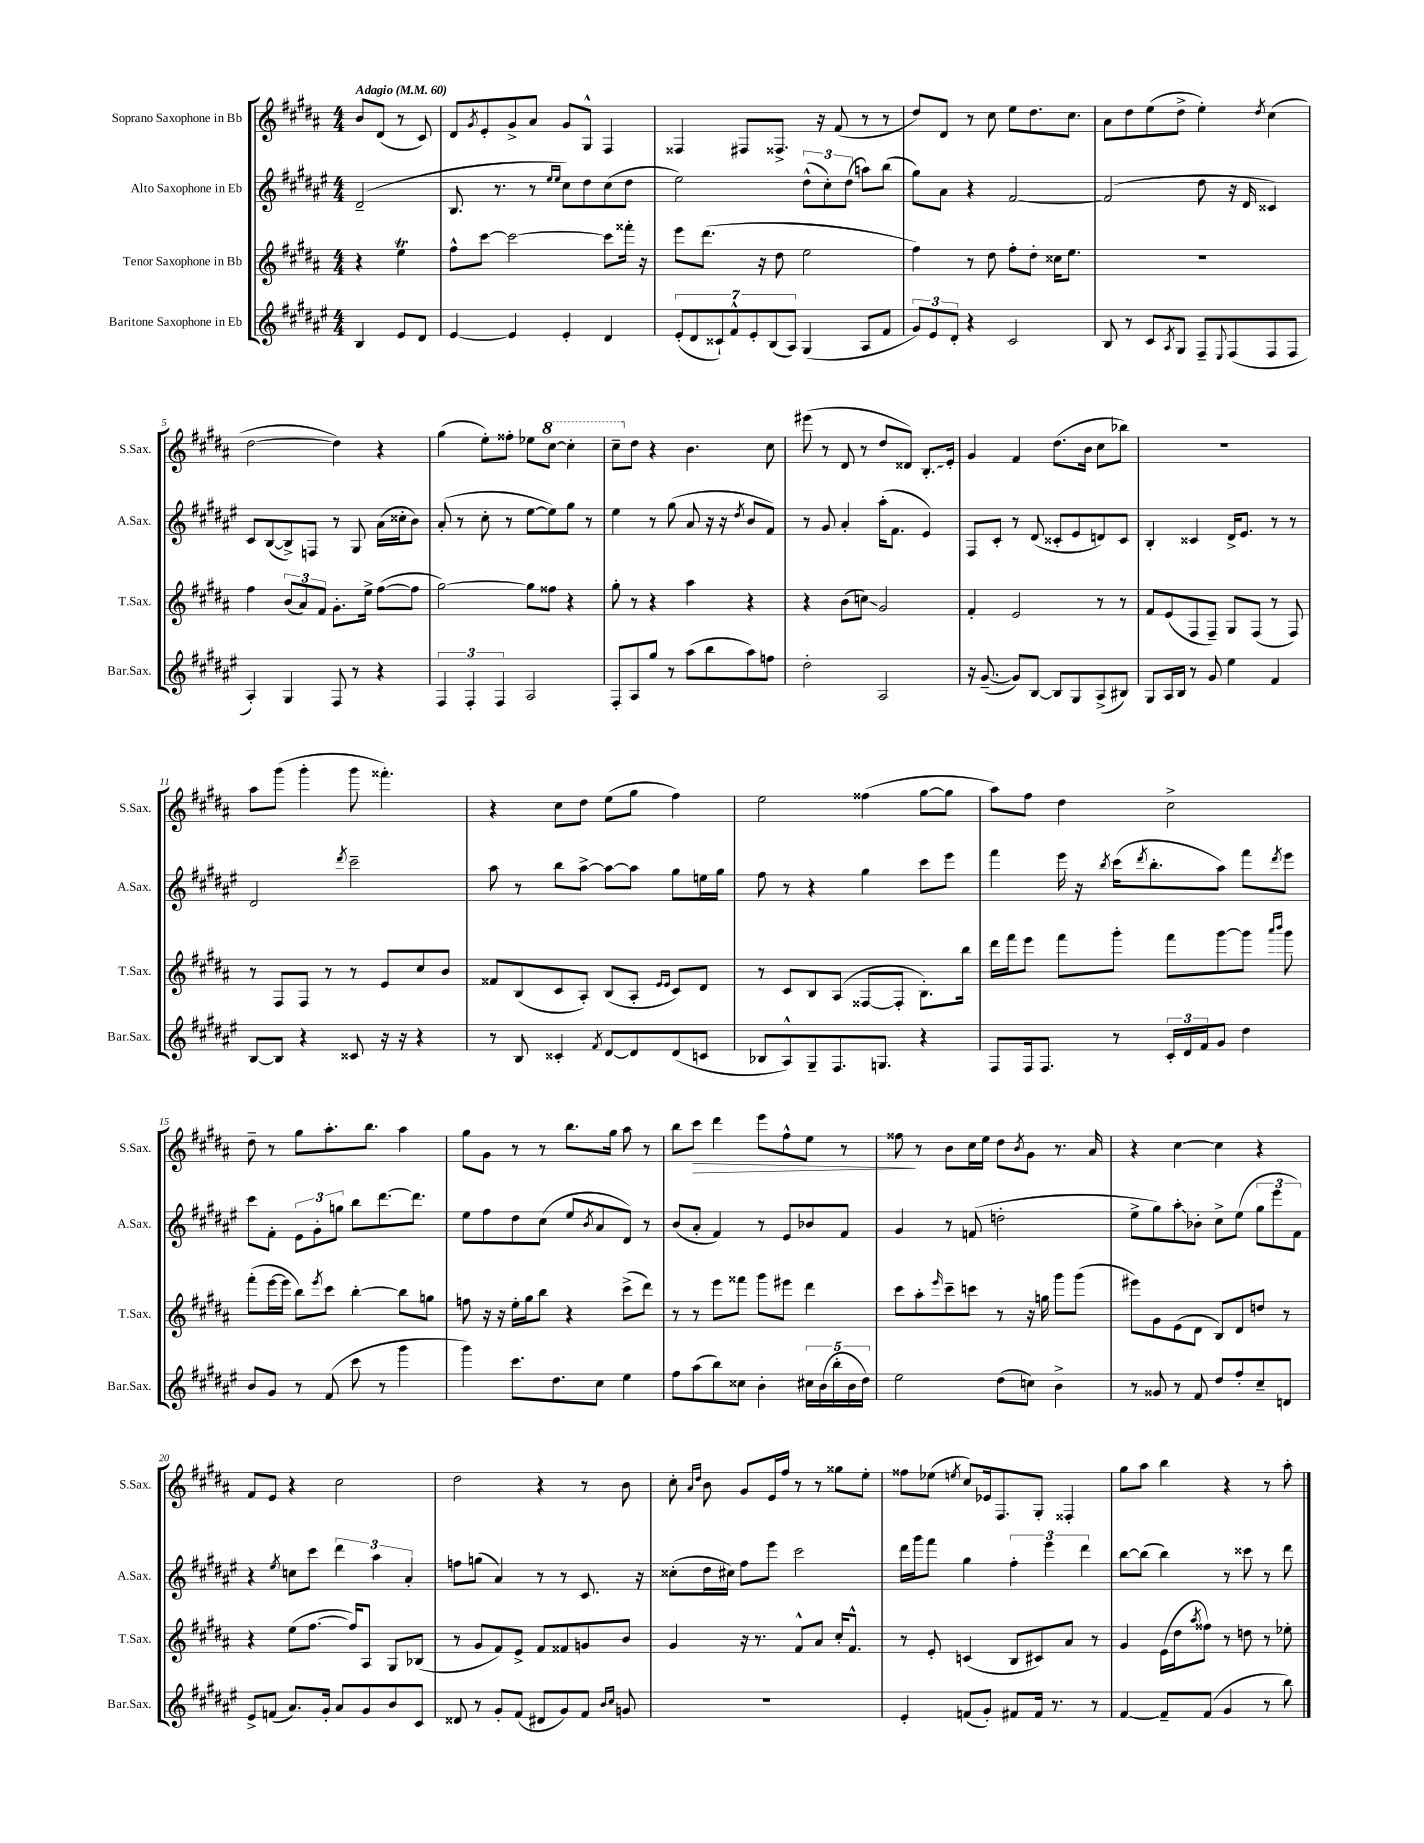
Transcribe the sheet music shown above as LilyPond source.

<<
\new StaffGroup <<
\new Staff = "s0" \with { instrumentName = "Soprano Saxophone in Bb" shortInstrumentName = "S.Sax." } {
    \clef treble \key b \major \numericTimeSignature \time 4/4 \partial 2 \tempo "Adagio" 4 = 60
    b'8 dis'8( r8 cis'8) |
    dis'8 \acciaccatura { gis'8 } e'8-. gis'8-> ais'8 gis'8 gis8-^ fis4 |
    fisis4 fis8 fisis8.-> r16 fis'8( r8 r8 |
    dis''8) dis'8 r8 cis''8 e''8 dis''8. cis''8. |
    ais'8 dis''8 e''8( dis''8-> e''4-.) \acciaccatura { dis''8 } cis''4( |
    dis''2~ dis''4) r4 |
    gis''4( e''8-.) fisis''8-. ees''8 \ottava #1 cis'''8~ cis'''4-. |
    cis'''8-- \ottava #0 dis''8 r4 b'4. cis''8 |
    eis'''8( r8 dis'8 r8 dis''8 disis'8) \once \override Glissando.style = #'zigzag b8.-.\glissando e'16-. |
    gis'4 fis'4 dis''8.( b'16 cis''8 bes''8) |
    R1 |
    ais''8 gis'''8( gis'''4-. gis'''8 fisis'''4.-.) |
    r4 cis''8 dis''8 e''8( gis''8 fis''4) |
    e''2 fisis''4( gis''8~ gis''8 |
    ais''8) fis''8 dis''4 cis''2-> |
    dis''8-- r8 gis''8 ais''8.-. b''8. ais''4 |
    gis''8 gis'8 r8 r8 b''8. gis''16 ais''8 r8 |
    b''8 cis'''8\> dis'''4 e'''8 fis''8-^ e''8 r8 |
    fisis''8\! r8 b'8 cis''16 e''16 dis''8 \acciaccatura { b'8 } gis'8 r8. ais'16 |
    r4 cis''4~ cis''4 r4 |
    fis'8 e'8 r4 cis''2 |
    dis''2 r4 r8 b'8 |
    cis''8-. \grace { ais'16 dis''16 } b'8 gis'8 e'16 fis''16 r8 r8 gisis''8 e''8-. |
    fisis''8 ees''8( \acciaccatura { e''8 } cis''8) ees'16 fis8. gis8-. fisis4-. |
    gis''8 ais''8 b''4 r4 r8 ais''8-. \bar "|." |
}
\new Staff = "s1" \with { instrumentName = "Alto Saxophone in Eb" shortInstrumentName = "A.Sax." } {
    \clef treble \key fis \major \numericTimeSignature \time 4/4 \partial 2
    dis'2--( |
    b8. r8. r8 \grace { eis''16 eis''16 } cis''8) dis''8 cis''8( dis''8 |
    eis''2) \tuplet 3/2 { dis''8-^( cis''8-.) dis''8( } a''8) b''8( |
    gis''8) ais'8 r4 fis'2~ |
    fis'2( dis''8 r16 dis'16 cisis'4) |
    cis'8 b8~( b8->) f8 r8 gis8 ais'16( cisis''16-. b'8) |
    ais'8-.( r8 cis''8-. r8 eis''8~ eis''8) gis''8 r8 |
    eis''4 r8 gis''8( ais'8 r16 r16 \acciaccatura { dis''8 } b'8 fis'8) |
    r8 gis'8 ais'4-. ais''16-.( fis'8. eis'4) |
    fis8 cis'8-. r8 dis'8( cisis'8-. eis'8 d'8) cisis'8 |
    b4-. cisis'4 dis'16-> eis'8. r8 r8 |
    dis'2 \acciaccatura { dis'''8 } cis'''2-- |
    ais''8 r8 b''8 ais''8~-> ais''8~ ais''8 gis''8 e''16 gis''16 |
    fis''8 r8 r4 gis''4 cis'''8 eis'''8 |
    fis'''4 eis'''16 r16 \acciaccatura { b''8 } cis'''16( \acciaccatura { dis'''8 } b''8.-. ais''8) fis'''8 \acciaccatura { dis'''8 } eis'''8 |
    cis'''8 fis'8-. \tuplet 3/2 { eis'8 gis'8-. g''8 } b''8 dis'''8.~ dis'''8. |
    eis''8 fis''8 dis''8 cis''8( eis''8 \acciaccatura { b'8 } ais'8 dis'8) r8 |
    b'8( ais'8-. fis'4) r8 eis'8 bes'8 fis'8 |
    gis'4 r8 f'8( d''2-. |
    eis''8-> gis''8) ais''8-.\glissando bes'8-. cis''8-> eis''8( \tuplet 3/2 { gis''8 eis'''8 fis'8) } |
    r4 \acciaccatura { eis''8 } c''8 cis'''8 \tuplet 3/2 { dis'''4 ais''4 ais'4-. } |
    f''8 g''8( ais'4) r8 r8 cis'8. r16 |
    cisis''8-.( dis''16 cis''16) fis''8 eis'''8 cis'''2 |
    dis'''16 gis'''16 fis'''8 gis''4 \tuplet 3/2 { fis''4-. eis'''4 dis'''4 } |
    b''8~ b''8( b''4) r8 cisis'''8 r8 dis'''8 \bar "|." |
}
\new Staff = "s2" \with { instrumentName = "Tenor Saxophone in Bb" shortInstrumentName = "T.Sax." } {
    \clef treble \key b \major \numericTimeSignature \time 4/4 \partial 2
    r4 e''4\trill |
    fis''8-^ cis'''8~ cis'''2~ cis'''8 fisis'''16-. r16 |
    e'''8 dis'''8.( r16 dis''8 e''2 |
    fis''4) r8 dis''8 fis''8-. dis''8-. cisis''16 e''8. |
    R1 |
    fis''4 \tuplet 3/2 { b'8( ais'8) fis'8 } gis'8.-. e''16-> fis''8~( fis''8 |
    gis''2~) gis''8 fisis''8 r4 |
    gis''8-. r8 r4 ais''4 r4 |
    r4 b'8( c''8\glissando) gis'2 |
    fis'4-. e'2 r8 r8 |
    fis'8 e'8( fis8 fis8--) gis8 fis8( r8 fis8) |
    r8 fis8 fis8 r8 r8 e'8 cis''8 b'8 |
    fisis'8 b8( cis'8 ais8-.) b8( ais8-. \grace { e'16 e'16 } cis'8) dis'8 |
    r8 cis'8 b8 ais8( fisis8~ fisis8-. b8.-.) b''16 |
    dis'''16 fis'''16 e'''8 fis'''8 gis'''8-. fis'''8 gis'''8~ gis'''8 \grace { ais'''16 b'''16 } gis'''8 |
    fis'''8-.( e'''16~ e'''16 b''8) \acciaccatura { e'''8 } cis'''8 b''4~-. b''8 g''8 |
    f''8 r16 r16 e''16-. gis''16 b''8 r4 cis'''8->( dis'''8) |
    r8 r8 e'''8 fisis'''8 gis'''8 eis'''8 dis'''4 |
    cis'''8 ais''8-. \grace { e'''16 } cis'''8-- c'''8 r8 r16 g''16 gis'''8 gis'''8( |
    eis'''8) gis'8 e'8( dis'8 b8) dis'8 d''8 r8 |
    r4 e''8( fis''8.~ fis''16) ais8 gis8 bes8( |
    r8 gis'8 fis'8) e'8-> fis'8 fisis'8 g'8 b'8 |
    gis'4 r16 r8. fis'8-^ ais'8 cis''16-. fis'8.-^ |
    r8 e'8-. c'4( b8 cis'8) ais'8 r8 |
    gis'4 e'16( dis''16 \acciaccatura { ais''8 } fisis''8) r8 d''8 r8 ees''8-. \bar "|." |
}
\new Staff = "s3" \with { instrumentName = "Baritone Saxophone in Eb" shortInstrumentName = "Bar.Sax." } {
    \clef treble \key fis \major \numericTimeSignature \time 4/4 \partial 2
    b4 eis'8 dis'8 |
    eis'4~ eis'4 eis'4-. dis'4 |
    \tuplet 7/4 { eis'8-.( dis'8 cisis'8-!) fis'8-^ eis'8-. b8( ais8) } gis4( ais8 fis'8 |
    \tuplet 3/2 { gis'8) eis'8 dis'8-. } r4 cis'2 |
    b8 r8 cis'8 \acciaccatura { ais8 } gis8 fis8-- \appoggiatura { eis8 } fis8( fis8 fis8 |
    ais4-.) gis4 fis8 r8 r4 |
    \tuplet 3/2 { fis4 fis4-. fis4 } ais2 |
    fis8-. ais8 gis''8 r8 ais''8( b''8 ais''8) f''8 |
    dis''2-. ais2 |
    r16 gis'8.~--( gis'8) b8~ b8 gis8 ais8->( bis8) |
    gis8 ais16 b16 r8 gis'8 eis''4 fis'4 |
    b8~ b8 r4 cisis'8 r16 r16 r4 |
    r8 b8 cisis'4-. \acciaccatura { fis'8 } dis'8~ dis'8 dis'8( c'8 |
    bes8 ais8-^) gis8-- fis8. g8. r4 |
    fis8 fis16 fis8. r8 \tuplet 3/2 { cis'16-. dis'16 fis'16 } gis'8 dis''4 |
    b'8 gis'8 r8 fis'8( cis'''8 r8 gis'''4 |
    gis'''4) cis'''8. dis''8. cis''8 eis''4 |
    fis''8 ais''8( b''8) cisis''8 b'4-. \tuplet 5/4 { cis''16 b'16( b''16-. b'16 dis''16) } |
    eis''2 dis''8( c''8) b'4-> |
    r8 gisis'8 r8 fis'8 dis''8 fis''8-. cis''8-- d'8 |
    eis'8-> f'8( ais'8.) gis'16-. ais'8 gis'8 b'8 cis'8 |
    disis'8 r8 gis'8-. fis'8( dis'8 gis'8) fis'8 \grace { b'16 cis''16 } g'8 |
    R1 |
    eis'4-. f'8( gis'8-.) fis'8 fis'16 r8. r8 |
    fis'4~ fis'8-- fis'8( gis'4 r8 b''8) \bar "|." |
}
>>
>>
